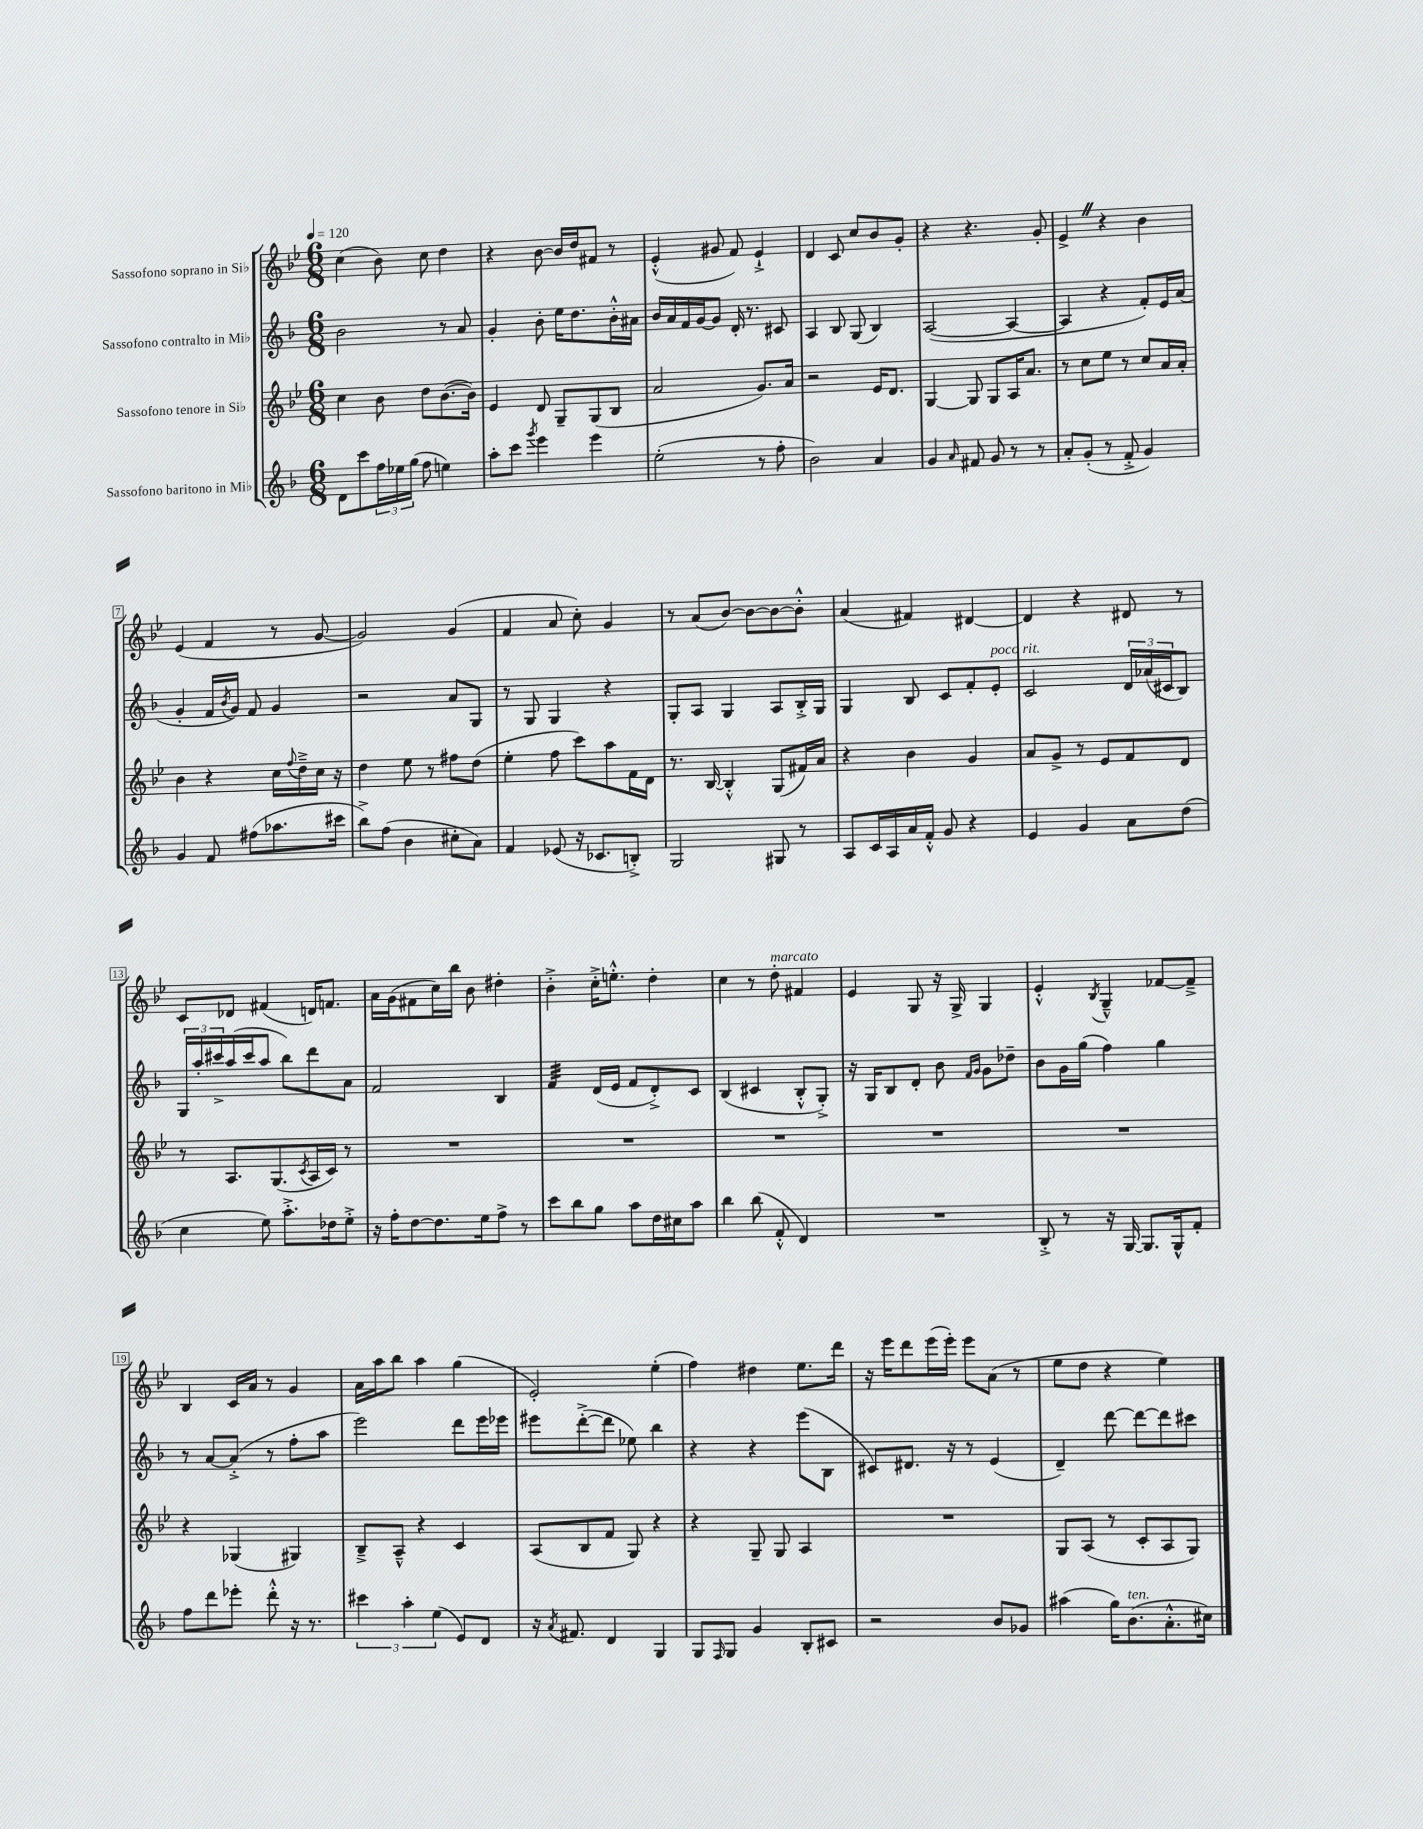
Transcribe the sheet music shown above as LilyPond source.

<<
\new StaffGroup <<
\new Staff = "s0" \with { instrumentName = "Sassofono soprano in Sib" } {
    \clef treble \key bes \major \numericTimeSignature \time 6/8 \tempo 4 = 120
    c''4( bes'8) c''8 d''4 |
    r4 bes'8~ bes'16 d''16 fis'8 r8 |
    ees'4-.-^( gis'8 f'8) ees'4-!-> |
    d'4 c'8 c''8 bes'8 g'8-. |
    r4 r4. g'8-. |
    ees'4-> \once \override BreathingSign.text = \markup { \musicglyph "scripts.caesura.straight" } \breathe r4 bes'4 |
    ees'4( f'4 r8 g'8~ |
    g'2) g'4( |
    f'4 a'8 c''8-.) g'4 |
    r8 a'8( bes'8~) bes'8~ bes'8~ bes'8-.-^ |
    a'4( fis'4) dis'4~ |
    dis'4 r4 dis'8 r8 |
    c'8 des'8 fis'4( d'16) f'8. |
    a'16 g'16( fis'8 c''16) bes''16 bes'8 dis''4-. |
    bes'4-.-> c''16-.-> e''8.-.-^ d''4-. |
    c''4 r8 d''8-.^\markup { \italic "marcato" } fis'4 |
    ees'4 g8 r16 g16-> g4 |
    ees'4-.-^ \acciaccatura { bes8 } g4---^ fes'8~ fes'8---> |
    bes4 c'16 a'16 r8 g'4 |
    a'16 a''16 bes''8 a''4 g''4( |
    ees'2-.) ees''4-.( |
    f''4) dis''4 ees''8. d'''16 |
    r16 ees'''16 d'''8 ees'''16( ees'''16-.) ees'''8 a'8( r8 |
    ees''8 d''8 r4 ees''4) \bar "|." |
}
\new Staff = "s1" \with { instrumentName = "Sassofono contralto in Mib" } {
    \clef treble \key f \major \numericTimeSignature \time 6/8
    bes'2 r8 a'8 |
    g'4-. bes'8-. e''16 d''8. bes'16-.-^ ais'16 |
    bes'16 a'16 f'16 g'16~ g'8 d'16-. r8. cis'8 |
    a4 bes8 g8( bes4) |
    a2~( a4~ |
    a4 r4 f'8-.) e'16 a'16( |
    g'4-. f'16 \acciaccatura { bes'8 } g'16) f'8 g'4 |
    r2 a'8 g8 |
    r8 g8 g4 r4 |
    g8-. a8 g4 a8 bes16-.-> g16 |
    g4 bes8 c'8 f'8-. e'8-.^\markup { \italic "poco rit." } |
    c'2 \tuplet 3/2 { d'16 aes'16( cis'16 } bes8) |
    \tuplet 3/2 { g16 a''16-. cis'''16-> } a''16( cis'''16 a''8 bes''8) d'''8 a'8 |
    f'2 bes4 |
    f'4:32 d'16( e'16 f'8 d'8-.->) c'8 |
    bes4( cis'4 bes8-.-^ g8-.->) |
    r16 g16 bes8 d'8-. bes'8 \grace { f'16 g'16 } g'8 des''8-- |
    bes'8 g'16 g''16( f''4) g''4 |
    r8 a'8~ a'8-.->( r8 f''8-. a''8 |
    e'''2) d'''8 e'''16 ees'''16 |
    eis'''8 d'''8~-.->( d'''8 ees''8) bes''4 |
    r4 r4 e'''8( bes8 |
    cis'8) dis'8. r16 r8 e'4( |
    d'4--) d'''8~ d'''8~ d'''8 cis'''8 \bar "|." |
}
\new Staff = "s2" \with { instrumentName = "Sassofono tenore in Sib" } {
    \clef treble \key bes \major \numericTimeSignature \time 6/8
    c''4 bes'8 d''8 bes'8.~( bes'16) |
    ees'4 d'8 g8-- g8( bes8 |
    a'2 g'8.) a'16 |
    r2 ees'16 d'8. |
    g4~ g8 g8 a16 a'8. |
    r8 c''8 ees''8 r8 c''8 a'16 a'16-. |
    bes'4 r4 c''16 \appoggiatura { f''8 } d''16---> c''16 r16 |
    d''4 ees''8 r8 fis''8 d''8( |
    ees''4-. f''8 c'''8) a''8 f'16 d'16 |
    r8. bes16~ bes4-.-^ g8( fis'16) a'16 |
    r4 bes'4 g'4 |
    a'8 g'8-> r8 ees'8 f'8 d'8 |
    r8 a8. g8.( \acciaccatura { c'8 } a16 c'16) r8 |
    R2. |
    R2. |
    R2. |
    R2. |
    R2. |
    r4 ges4( gis4) |
    bes8---> a8---^ r4 c'4 |
    a8( bes8 f'8 g8) r4 |
    r4 g8-- g8 a4 |
    R2. |
    g8 a8( r8 c'8-. a8 g8) \bar "|." |
}
\new Staff = "s3" \with { instrumentName = "Sassofono baritono in Mib" } {
    \clef treble \key f \major \numericTimeSignature \time 6/8
    d'8 c'''8 \tuplet 3/2 { f''16 ees''16 g''16( } f''8 e''4) |
    a''8-. c'''8 \acciaccatura { g'''8 } e'''4 e'''4 |
    e''2-.( r8 f''8-. |
    bes'2) a'4 |
    g'4 \grace { a'16 } fis'8 g'8 r8 r8 |
    a'8-. g'8-.( r8 f'8-.-> g'4) |
    g'4 f'8 fis''8( aes''8. cis'''16 |
    bes''8->) f''8( bes'4 cis''8-. a'8) |
    f'4 ees'8( r16 ces'8. b8-.->) |
    g2 gis8 r8 |
    a8 c'16 a16 a'16 f'16-.-^ g'8 r4 |
    e'4 g'4 a'8 d''8( |
    c''4 e''8) a''8.-.-> des''16 e''8-.-> |
    r16 f''16-. d''8~ d''8. e''16 f''8-> r8 |
    c'''8 bes''8 g''8 a''8 d''16 cis''16 a''8 |
    bes''4 bes''8( f'8-.-^ d'4) |
    R2. |
    bes8-.-> r8 r16 g16~ g8. g16-^ f'8-. |
    f''8 d'''8 ees'''8-. d'''8-.-^ r16 r8. |
    \tuplet 3/2 { cis'''4 a''4-. e''4( } e'8) d'8 |
    r16 \acciaccatura { a'8 } fis'8. d'4 g4 |
    g8 \grace { f16 } g8 g'4 bes8-. cis'8 |
    r2 bes'8 ges'8 |
    ais''4( g''16) bes'8.^\markup { \italic "ten." }( a'8.-.-^ cis''16) \bar "|." |
}
>>
>>
\layout { \context { \Score \override BarNumber.stencil = #(make-stencil-boxer 0.1 0.3 ly:text-interface::print) } }
